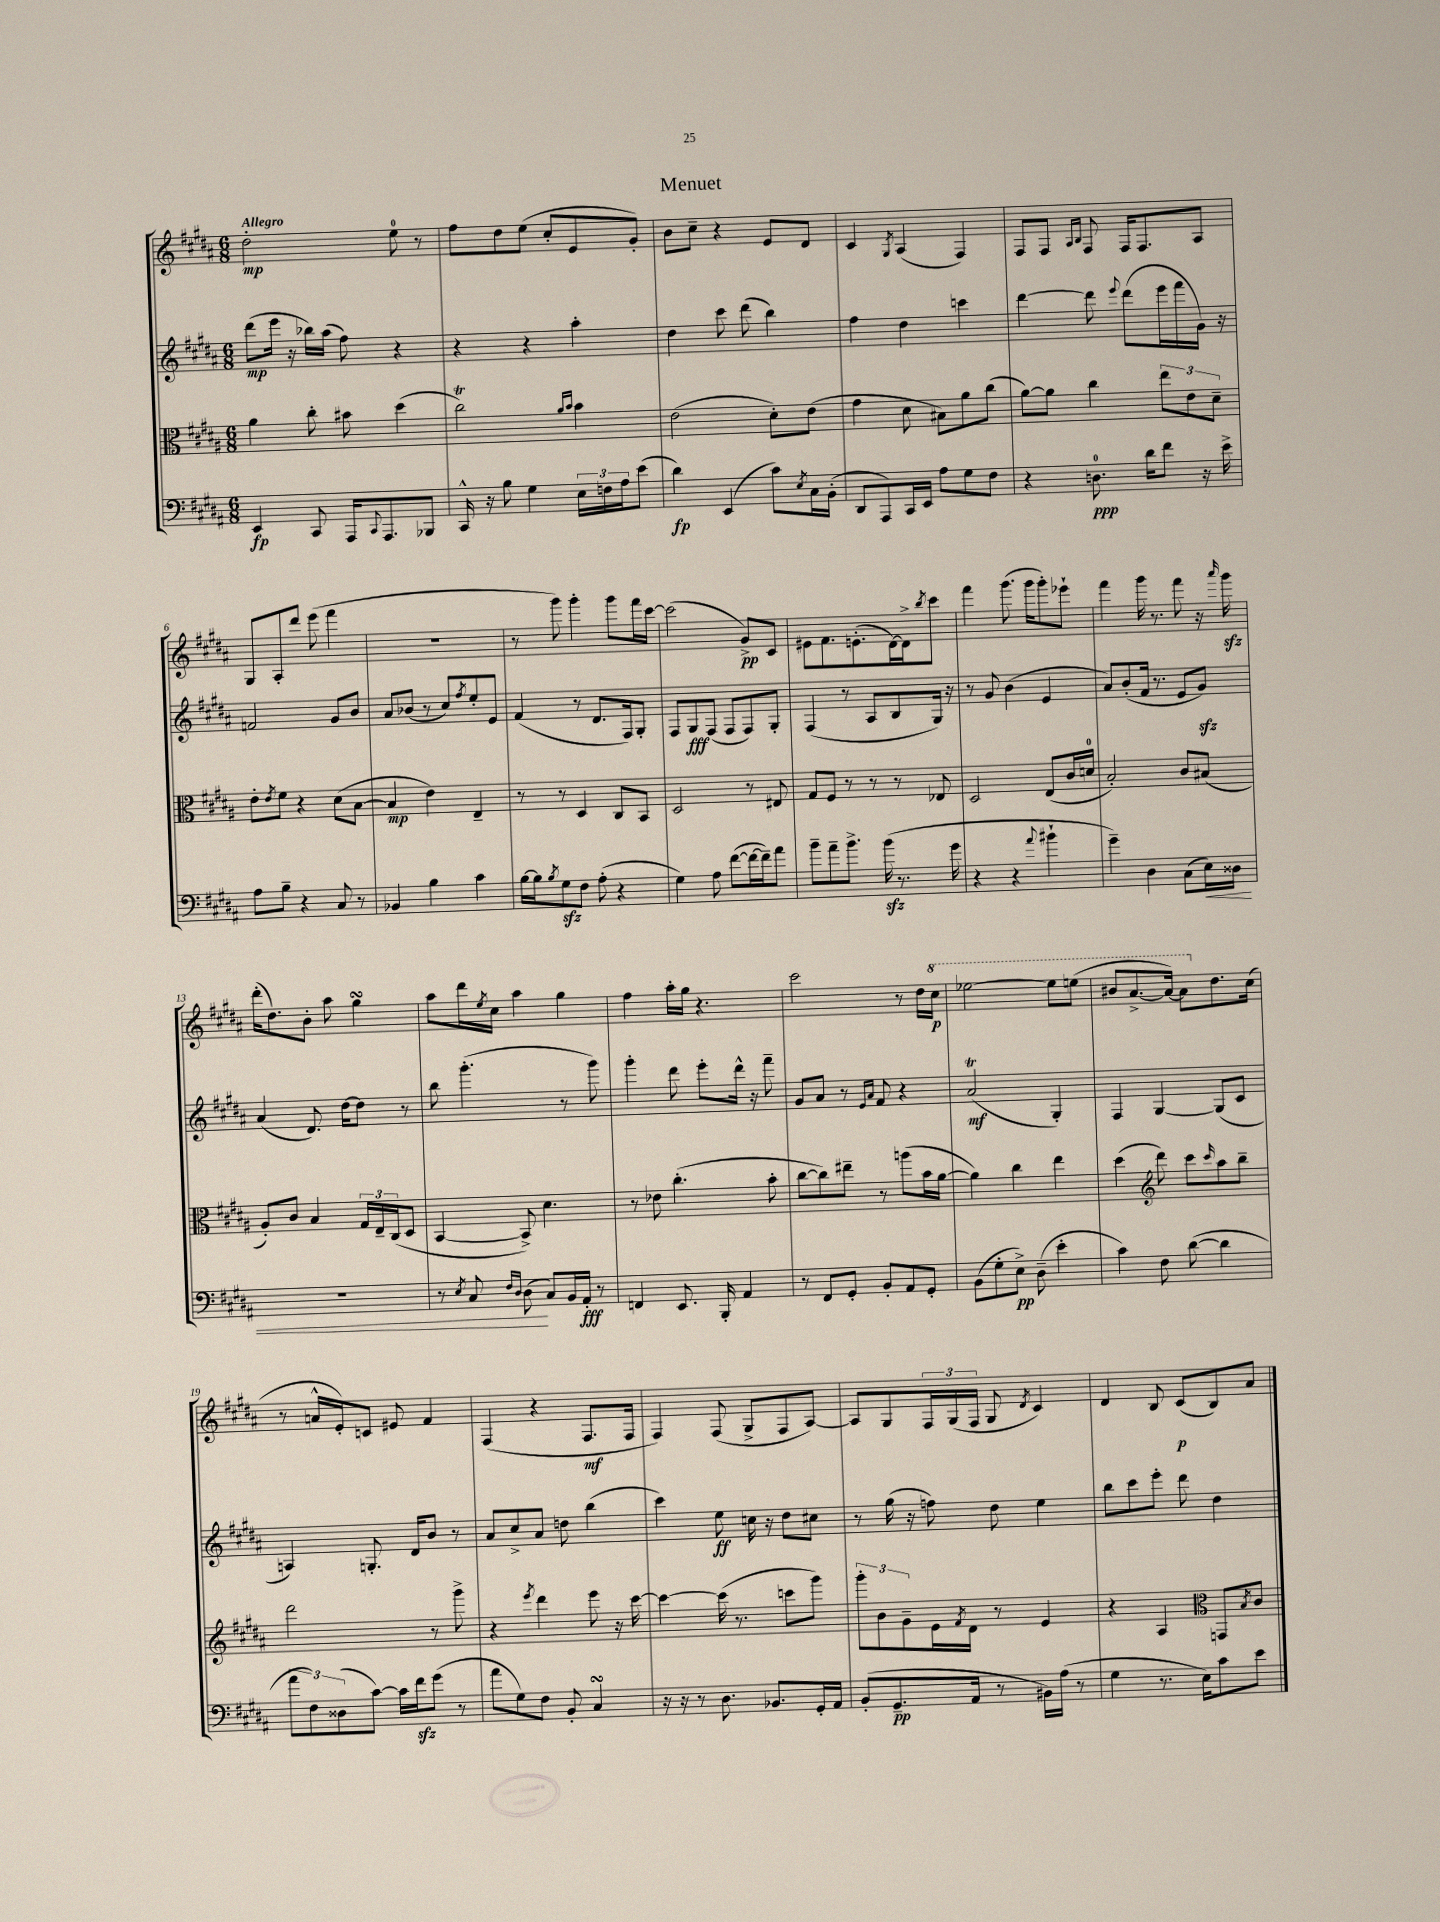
\header { title = "Menuet" }
<<
\new StaffGroup <<
\new Staff = "s0" {
    \clef treble \key b \major \numericTimeSignature \time 6/8 \tempo "Allegro"
    dis''2-.\mp e''8-0 r8 |
    fis''8 dis''8 e''8( cis''8-. e'8 gis'8-.) |
    b'8 cis''8-- r4 e'8 dis'8 |
    cis'4 \acciaccatura { gis8 } ais4( fis4) |
    fis8 fis8 \grace { ais16 b16 } fis8 fis16 fis8. ais8 |
    gis8 ais8-. dis'''8 e'''8( fis'''4 |
    R2. |
    r8 gis'''8) gis'''4-. gis'''8 fis'''16 cis'''16~ |
    cis'''2( gis'8->\pp) cis'8 |
    eis'8 fis'8. e'8.-.( dis'16~) dis'16-> \acciaccatura { b''8 } cis'''8 |
    fis'''4 gis'''8.( gis'''16 gis'''8-.) ees'''8-! |
    fis'''4 gis'''16 r8. fis'''8 r16 \grace { ais'''16 } gis'''16\sfz |
    dis'''16-.( dis''8.) b'8-. ais''8 gis''4\turn |
    ais''8 dis'''16 \acciaccatura { e''8 } cis''16 ais''4 gis''4 |
    fis''4 ais''16-. gis''16 r4. |
    cis'''2 r8 dis''16 \ottava #1 cis'''16\p |
    ees'''2~ ees'''8 e'''8( |
    bis''8 ais''8.~-> ais''16~) ais''8 \ottava #0 dis''8. cis''16( |
    r8 a'16-^ e'16-.) c'8 eis'8 fis'4 |
    fis4( r4 fis8.\mf fis16 |
    fis4) fis8( gis8-> fis8 ais8~) |
    ais8 gis8 \tuplet 3/2 { fis16 gis16( fis16 } gis8 \acciaccatura { dis'8 } cis'4) |
    dis'4 b8 cis'8\p( b8) ais'8 \bar "|." |
}
\new Staff = "s1" {
    \clef treble \key b \major \numericTimeSignature \time 6/8
    dis'''8\mp( e'''16 r16 bes''16) ais''16( fis''8) r4 |
    r4 r4 ais''4-. |
    dis''4 cis'''8 dis'''8( b''4) |
    fis''4 dis''4 c'''4 |
    dis'''4~ dis'''8 \appoggiatura { e'''8 } dis'''8( e'''16 fis'''16 gis'16) r16 |
    f'2 gis'8 b'8 |
    ais'8 bes'8( r8 cis''8) \acciaccatura { fis''8 } e''8-. e'8 |
    fis'4( r8 dis'8. fis16) gis8-. |
    fis8 gis8\fff fis8( fis8 fis8) gis8-. |
    fis4( r8 ais8 b8 gis16) r16 |
    r8 gis'8 b'4( e'4 |
    ais'8) b'8-.( fis'16 r8. e'8 gis'8\sfz) |
    ais'4( dis'8.) dis''16~ dis''8 r8 |
    b''8 gis'''4.-.( r8 gis'''8) |
    gis'''4-. dis'''8 e'''8-. dis'''16-^ r16 fis'''8-- |
    gis'8 ais'8 r8 \grace { e'16 ais'16 } fis'8 r4 |
    ais'2\trill\mf( gis4-.) |
    fis4 gis4~ gis8( cis'8 |
    a4) g8.-. dis'16 b'8 r8 |
    ais'8 cis''8-> ais'8 d''8 b''4( |
    cis'''4) e''8\ff c''16 r16 dis''8 cis''8 |
    r8 gis''16( r16 f''8) dis''8 e''4 |
    b''8 cis'''8 e'''8-. dis'''8 dis''4 \bar "|." |
}
\new Staff = "s2" {
    \clef alto \key b \major \numericTimeSignature \time 6/8
    ais'4 cis''8-. bis'8 dis''4( |
    cis''2\trill) \grace { ais'16 b'16 } b'4 |
    e'2( dis'8-.) e'8( |
    gis'4 dis'8 bis8) ais'8 cis''8( |
    ais'8~) ais'8 cis''4 \tuplet 3/2 { e''8 e'8 dis'8-- } |
    e'8-. \acciaccatura { e'8 } fis'8 r4 dis'8( b8~ |
    b4\mp e'4) e4-- |
    r8 r8 dis4 cis8 b,8 |
    dis2 r8 eis8 |
    gis8 fis8 r8 r8 r8 ees8 |
    dis2 e8( cis'16 d'16-0 |
    b2-.) cis'8 bis8( |
    ais8-.) cis'8 b4 \tuplet 3/2 { gis16 e16-- cis16( } dis8 |
    b,4~ b,8->) dis'4. |
    r8 ees'8 cis''4.-.( b'8-. |
    cis''8~ cis''8) eis''8-- r8 a''8( b'16 ais'16~ |
    ais'4) cis''4 e''4 |
    dis''4( \clef treble dis'''8) cis'''8 \grace { cis'''16 } ais''8 b''8-- |
    dis'''2 r8 gis'''8-> |
    r4 \acciaccatura { e'''8 } dis'''4 e'''8 r16 cis'''16~ |
    cis'''4~ cis'''16( r8. c'''8 gis'''8) |
    \tuplet 3/2 { gis'''8-. b'8 gis'8-- } e'16 \acciaccatura { fis'8 } dis'16 r8 e'4 |
    r4 ais4 \clef alto g,8 \acciaccatura { b8 } cis'8 \bar "|." |
}
\new Staff = "s3" {
    \clef bass \key b \major \numericTimeSignature \time 6/8
    e,4\fp cis,8 ais,,16 \appoggiatura { cis,8 } ais,,8. bes,,8 |
    cis,16-^ r16 b8 gis4 \tuplet 3/2 { e16 f16 ais16 } e'8( |
    dis'4\fp) e,4( cis'8) \acciaccatura { e8 } cis16 b,16-.( |
    dis,8 ais,,8) cis,16 e,16 ais8 gis8 fis8 |
    r4 d8.-0\ppp dis'16 fis'8 r16 e'16-> |
    ais8 b8-- r4 cis8 r8 |
    bes,4 b4 cis'4 |
    b16~ b16 \acciaccatura { b8 } gis8\sfz fis8 ais8-.( r4 |
    gis4) ais8 fis'8~( fis'16~ fis'16--) ais'8 |
    b'8-- ais'8-- b'8.-> b'16\sfz( r8. gis'16 |
    r4 r4 \appoggiatura { ais'8 } bis'4-! |
    gis'4--) dis4 cis8( e16\<) disis16 |
    R2. |
    r8 \acciaccatura { e8 } cis8 \grace { fis16 dis16 } dis8\!( cis8) b,16 ais,16-.\fff r8 |
    f,4 e,8. b,,16-. ais,4 |
    r8 fis,8 gis,8-. b,8-. ais,8 gis,8-. |
    b,8( gis8-. e8->\pp) dis8--( e'4-. |
    cis'4) fis8 dis'8~( dis'4 |
    \tuplet 3/2 { ais'8 fis8) disis8( } cis'8~) cis'16 fis'16\sfz gis'8( r8 |
    ais'8 gis8) fis8 b,8-. cis4\turn |
    r16 r16 r8 dis8. bes,8. gis,16-. ais,16 |
    b,8-.( gis,8.--\pp ais,16 r8 bis,16) ais16( r8 |
    gis4 r8. e16) cis'8 e'8 \bar "|." |
}
>>
>>
